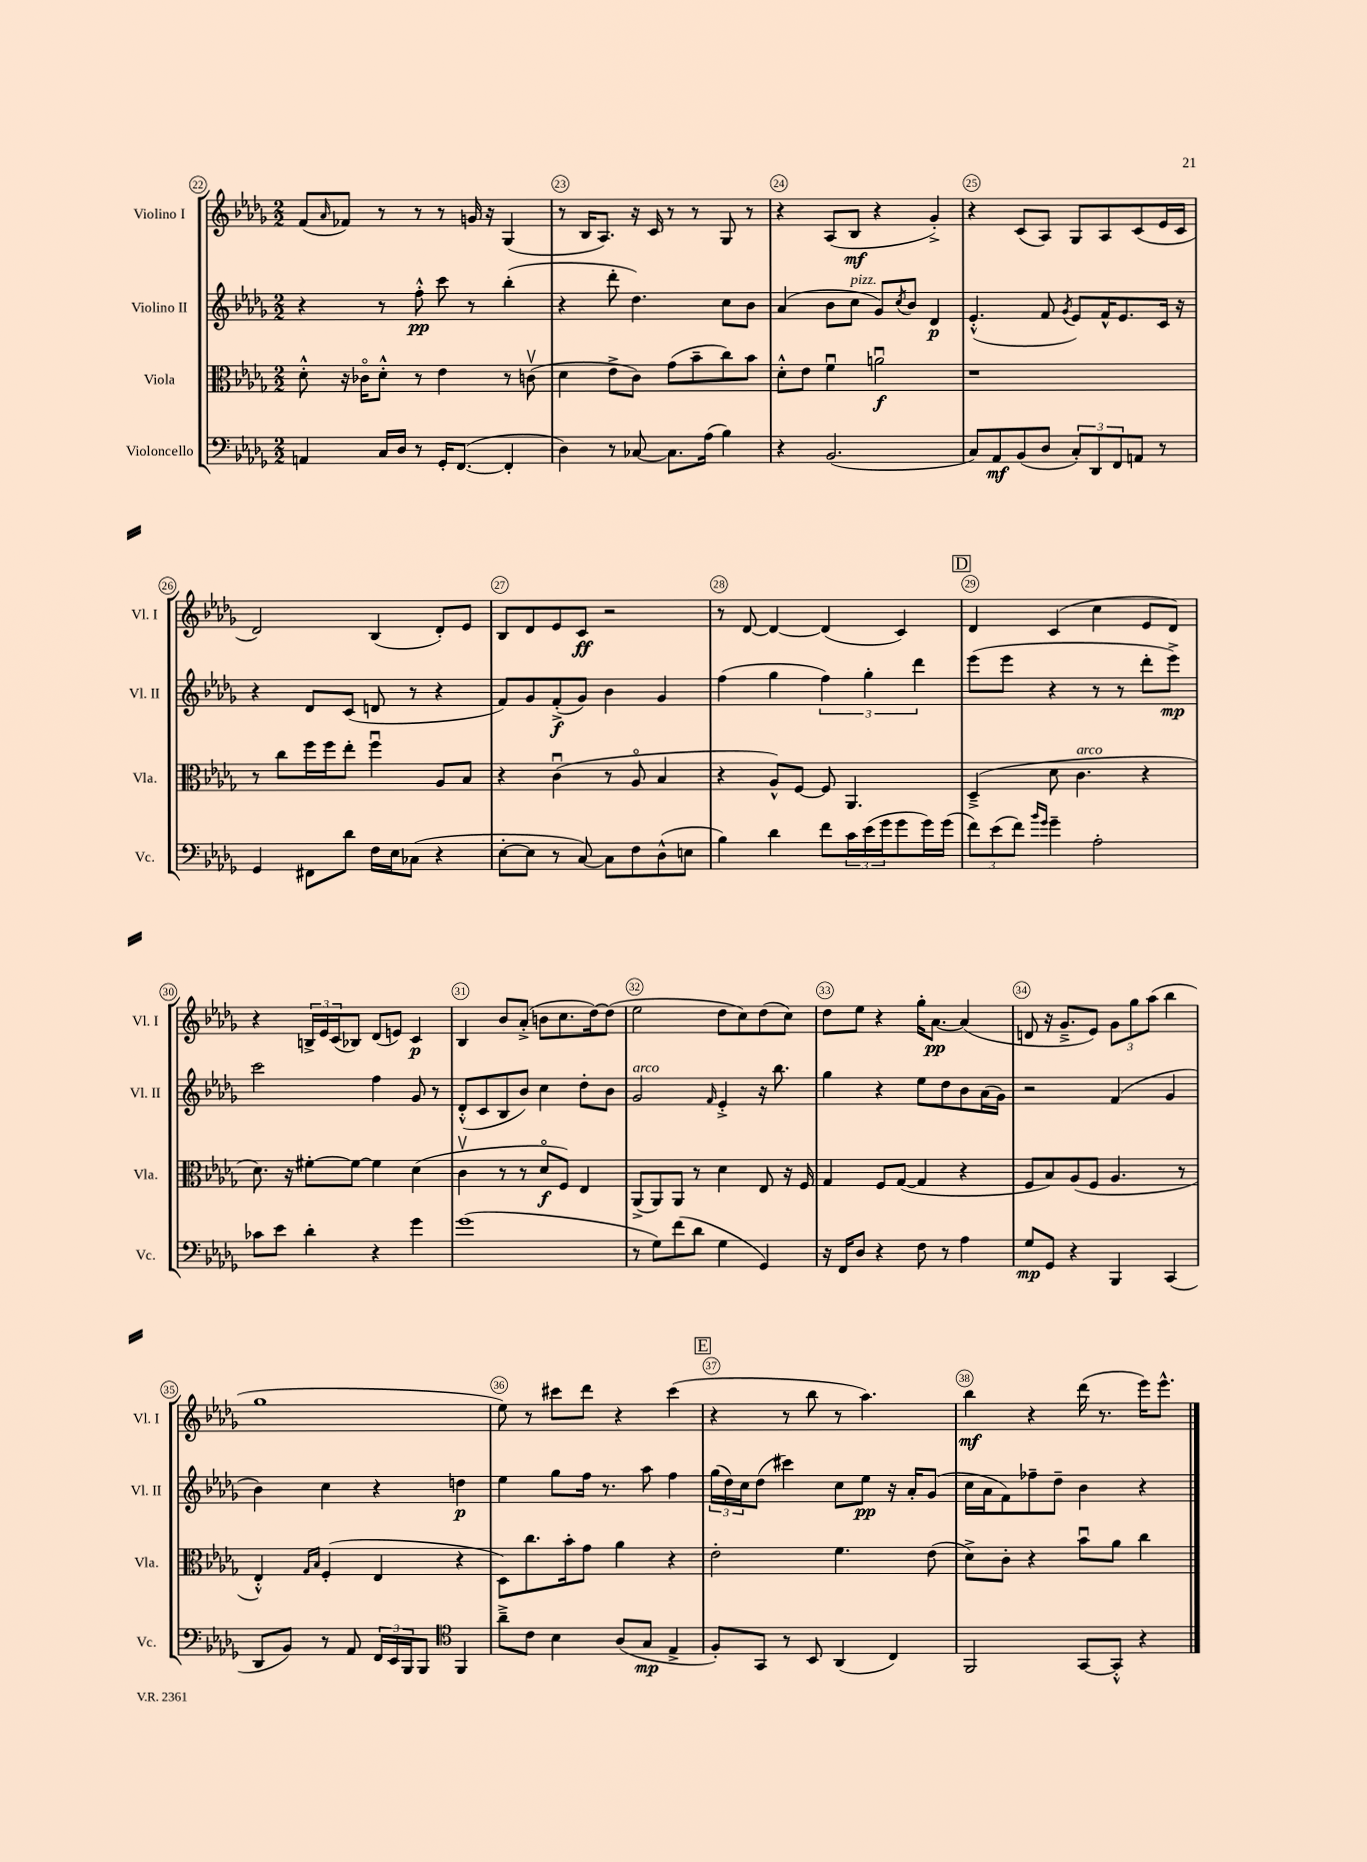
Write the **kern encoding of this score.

**kern	**dynam	**kern	**dynam	**kern	**dynam	**kern	**dynam
*part4	*part4	*part3	*part3	*part2	*part2	*part1	*part1
*staff4	*staff4	*staff3	*staff3	*staff2	*staff2	*staff1	*staff1
*I"Violoncello	*	*I"Viola	*	*I"Violino II	*	*I"Violino I	*
*I'Vc.	*	*I'Vla.	*	*I'Vl. II	*	*I'Vl. I	*
*clefF4	*	*clefC3	*	*clefG2	*	*clefG2	*
*k[b-e-a-d-g-]	*	*k[b-e-a-d-g-]	*	*k[b-e-a-d-g-]	*	*k[b-e-a-d-g-]	*
*M2/2	*	*M2/2	*	*M2/2	*	*M2/2	*
=22	=22	=22	=22	=22	=22	=22	=22
4AAn/	.	8d-'^^\	.	4r	.	(8f/L	.
.	.	.	.	.	.	16qqa-/	.
.	.	16r	.	.	.	8f-X/J)	.
.	.	16c-X\KL	.	.	.	.	.
16C/LL	.	8d-'^^\J	.	8r	.	8r	.
16D-/JJ	.	.	.	.	.	.	.
8r	.	8r	.	8ff'^^\	pp	8r	.
16GG-'/KL	.	4e-\	.	8ccc\	.	8r	.
([8.FF/J	.	.	.	.	.	.	.
.	.	.	.	8r	.	16gn/	.
.	.	.	.	.	.	16r	.
4FF'/]	.	8r	.	(4bb-'\	.	(4G-/	.
.	.	(8cnv\	.	.	.	.	.
=23	=23	=23	=23	=23	=23	=23	=23
4D-\)	.	4d-\	.	4r	.	8r	.
.	.	.	.	.	.	16B-/KL	.
.	.	.	.	.	.	8.A-/J)	.
8r	.	8e-^\L	.	8ddd-'\	.	.	.
[8C-X/	.	8c\J)	.	4.dd-\)	.	16r	.
.	.	.	.	.	.	16c/	.
8.C-\L]	.	(8g-\L	.	.	.	8r	.
.	.	8b-~\	.	.	.	8r	.
(16A-\Jk	.	.	.	.	.	.	.
4B-\)	.	8cc\)	.	8cc\L	.	8G-/	.
.	.	8b-\J	.	8b-\J	.	8r	.
=24	=24	=24	=24	=24	=24	=24	=24
4r	.	8d-'^^\L	.	(4a-/	.	4r	.
.	.	8e-\J	.	.	.	.	.
(2.BB-/	.	4fu\	.	8b-\L	.	(8A-/L	.
!	!	!	!	!LO:TX:a:i:t=pizz.	!	!	!
.	.	.	.	8cc\J	.	8B-/J	mf
.	.	2anu\	f	8g-/L)	.	4r	.
.	.	.	.	8qcc/	.	.	.
.	.	.	.	8b-/J	.	.	.
.	.	.	.	4d-/	p	4g-'^/)	.
=25	=25	=25	=25	=25	=25	=25	=25
8C/L)	.	1r	.	(4.e-'^^/	.	4r	.
8AA-/	mf	.	.	.	.	.	.
(8BB-/	.	.	.	.	.	(8c/L	.
8D-/J	.	.	.	8f/	.	8A-/J)	.
.	.	.	.	8qg-/	.	.	.
12C'/L)	.	.	.	8e-/L)	.	8G-/L	.
12DD-/	.	.	.	.	.	.	.
.	.	.	.	16f^^/K	.	8A-/	.
12FF/	.	.	.	.	.	.	.
.	.	.	.	8.e-/	.	.	.
8AAn/J	.	.	.	.	.	(8c/	.
8r	.	.	.	16c/Jk	.	16e-/L	.
.	.	.	.	16r	.	16c/JJ	.
!!LO:LB:g=z
=26	=26	=26	=26	=26	=26	=26	=26
4GG-/	.	8r	.	4r	.	2d-/)	.
.	.	8cc\L	.	.	.	.	.
8FF#X\L	.	16ff\L	.	8d-/L	.	.	.
.	.	16ff\J	.	.	.	.	.
8d-\J	.	8ee-'\J	.	(8c/J	.	.	.
16F\LL	.	4ffu\	.	8dn/	.	(4B-/	.
16E-\J	.	.	.	.	.	.	.
(8C-X\J	.	.	.	8r	.	.	.
4r	.	8A-/L	.	4r	.	8d-'/L)	.
.	.	8B-/J	.	.	.	8e-/J	.
=27	=27	=27	=27	=27	=27	=27	=27
[8E-'\L	.	4r	.	8f/L)	.	8B-/L	.
8E-\J]	.	.	.	8g-/	.	8d-/	.
8r	.	(4cu\	.	(8f'^/	f	8e-/	.
[8C/)	.	.	.	8g-/J)	.	8c/J	ff
8C\L]	.	8r	.	4b-\	.	2r	.
8F\	.	8A-/	.	.	.	.	.
(8D-^^\	.	4B-/	.	4g-/	.	.	.
8En\J	.	.	.	.	.	.	.
=28	=28	=28	=28	=28	=28	=28	=28
4B-\)	.	4r	.	(4ff\	.	8r	.
.	.	.	.	.	.	[8d-/	.
4d-\	.	8A-^^/L)	.	4gg-\	.	4d-/_	.
.	.	[8F/J	.	.	.	.	.
8f\L	.	8F/]	.	6ff\)	.	(4d-/]	.
24c\L	.	4.AA-/	.	.	.	.	.
(24e-\	.	.	.	6gg-'\	.	.	.
24g-\J	.	.	.	.	.	.	.
8g-\	.	.	.	.	.	4c/)	.
.	.	.	.	6ddd-\	.	.	.
16g-\L)	.	.	.	.	.	.	.
(16g-\JJ	.	.	.	.	.	.	.
!!LO:REH:place=s1:t=D
=29	=29	=29	=29	=29	=29	=29	=29
12f\L)	.	(4D-~^/	.	(8eee-\L	.	4d-/	.
(12e-\	.	.	.	.	.	.	.
.	.	.	.	8eee-\J	.	.	.
12f\J)	.	.	.	.	.	.	.
16qqb-/LL	.	.	.	.	.	.	.
16qqg-/JJ	.	.	.	.	.	.	.
4g-~\	.	8d-\	.	4r	.	(4c/	.
!	!	!LO:TX:a:i:t=arco	!	!	!	!	!
.	.	4.c\	.	.	.	.	.
2A-'\	.	.	.	8r	.	4cc\	.
.	.	.	.	8r	.	.	.
.	.	4r	.	8ddd-'\L	.	8e-/L	.
.	.	.	.	8eee-^\J)	mp	8d-/J)	.
!!LO:LB:g=z
=30	=30	=30	=30	=30	=30	=30	=30
8c-X\L	.	8.d-\)	.	2ccc\	.	4r	.
8e-\J	.	.	.	.	.	.	.
.	.	16r	.	.	.	.	.
4d-'\	.	[8f#X'\L	.	.	.	24Bn^/LL	.
.	.	.	.	.	.	24e-/	.
.	.	.	.	.	.	(24c/J	.
.	.	8f#\J_	.	.	.	8B-X/J)	.
4r	.	4f#\]	.	4ff\	.	(8d-/L	.
.	.	.	.	.	.	8en/J)	.
4g-\	.	(4d-\	.	8g-/	.	4c/	p
.	.	.	.	8r	.	.	.
=31	=31	=31	=31	=31	=31	=31	=31
(1g-	.	4cv\	.	(8d-'^^/L	.	4B-/	.
.	.	.	.	8c/	.	.	.
.	.	8r	.	8B-/	.	8b-/L	.
.	.	8r	.	8b-/J)	.	(8a-'^/J	.
.	.	8d-/L	f	4cc\	.	8bn\L	.
.	.	8F/J)	.	.	.	8.cc\	.
.	.	4E-/	.	8dd-'\L	.	.	.
.	.	.	.	.	.	[16dd-\k)	.
.	.	.	.	8b-\J	.	(8dd-\J]	.
=32	=32	=32	=32	=32	=32	=32	=32
!	!	!	!	!LO:TX:a:i:t=arco	!	!	!
8r	.	(8AA-^/L	.	2g-/	.	2ee-\	.
8G-\L)	.	8AA-/)	.	.	.	.	.
(8f\	.	8AA-/J	.	.	.	.	.
8d-\J	.	8r	.	.	.	.	.
.	.	.	.	16qqf/	.	.	.
4G-\	.	4d-\	.	4e-'^/	.	8dd-\L	.
.	.	.	.	.	.	8cc\)	.
4GG-/)	.	8E-/	.	16r	.	(8dd-\	.
.	.	.	.	8.bb-\	.	.	.
.	.	16r	.	.	.	8cc\J)	.
.	.	16F/	.	.	.	.	.
=33	=33	=33	=33	=33	=33	=33	=33
16r	.	4G-/	.	4gg-\	.	8dd-\L	.
16FF/KL	.	.	.	.	.	.	.
8D-/J	.	.	.	.	.	8ee-\J	.
4r	.	8F/L	.	4r	.	4r	.
.	.	([8G-/J	.	.	.	.	.
8F\	.	4G-/]	.	8ee-\L	.	16gg-'\KL	.
.	.	.	.	.	.	[8.a-\J	pp
8r	.	.	.	8dd-\	.	.	.
4A-\	.	4r	.	8b-\	.	(4a-/]	.
.	.	.	.	(16a-\L	.	.	.
.	.	.	.	16g-\JJ)	.	.	.
=34	=34	=34	=34	=34	=34	=34	=34
8G-/L	mp	8F/L	.	2r	.	8dn/	.
8GG-/J	.	8B-/)	.	.	.	16r	.
.	.	.	.	.	.	8.g-~^/L	.
4r	.	(8A-/	.	.	.	.	.
.	.	8F/J	.	.	.	8e-/J)	.
4BBB-/	.	4.A-/	.	(4f/	.	12g-\L	.
.	.	.	.	.	.	12gg-\	.
.	.	.	.	.	.	(12aa-\J	.
(4CC/	.	.	.	4g-/	.	4bb-\	.
.	.	8r	.	.	.	.	.
!!LO:LB:g=z
=35	=35	=35	=35	=35	=35	=35	=35
8DD-/L	.	4E-'^^/)	.	4b-\)	.	1gg-	.
8BB-/J)	.	.	.	.	.	.	.
.	.	16qqG-/LL	.	.	.	.	.
.	.	16qqB-/JJ	.	.	.	.	.
8r	.	(4F'/	.	4cc\	.	.	.
8AA-/	.	.	.	.	.	.	.
24FF/LL	.	4E-/	.	4r	.	.	.
24EE-/	.	.	.	.	.	.	.
24BBB-/J	.	.	.	.	.	.	.
8BBB-/J	.	.	.	.	.	.	.
*clefC4	*	*	*	*	*	*	*
4FF/	.	4r	.	4ddn\	p	.	.
=36	=36	=36	=36	=36	=36	=36	=36
8a-~^\L	.	8D-\L)	.	4ee-\	.	8ee-\)	.
8c\J	.	8.cc\	.	.	.	8r	.
4B-\	.	.	.	8gg-\L	.	8ccc#X\L	.
.	.	16b-'\k	.	.	.	.	.
.	.	8g-\J	.	16ff\Jk	.	8ddd-\J	.
.	.	.	.	8.r	.	.	.
(8A-/L	.	4a-\	.	.	.	4r	.
8G-/J	mp	.	.	8aa-\	.	.	.
4E-^/	.	4r	.	4ff\	.	(4ccc#\	.
!!LO:REH:place=s1:t=E
=37	=37	=37	=37	=37	=37	=37	=37
8F'/L)	.	2e-'\	.	(24gg-\LL	.	4r	.
.	.	.	.	24dd-\)	.	.	.
.	.	.	.	24cc\J	.	.	.
8GG-/J	.	.	.	(8dd-\J	.	.	.
8r	.	.	.	4ccc#X\)	.	8r	.
8BB-/	.	.	.	.	.	8bb-\	.
(4AA-/	.	4.f\	.	8cc\L	.	8r	.
.	.	.	.	8ee-\J	pp	4.aa-\)	.
4C/)	.	.	.	16r	.	.	.
.	.	.	.	16a-'/KL	.	.	.
.	.	(8e-\	.	(8g-/J	.	.	.
=38	=38	=38	=38	=38	=38	=38	=38
2FF/	.	8d-^\L)	.	16cc\LL	.	4bb-\	mf
.	.	.	.	16a-\J	.	.	.
.	.	8c'\J	.	8f\)	.	.	.
.	.	4r	.	8ff-X~\	.	4r	.
.	.	.	.	8dd-~\J	.	.	.
[8GG-/L	.	8b-u\L	.	4b-\	.	(16ddd-\	.
.	.	.	.	.	.	8.r	.
8GG-'^^/J]	.	8a-\J	.	.	.	.	.
4r	.	4cc\	.	4r	.	16eee-\KL)	.
.	.	.	.	.	.	8.eee-^^\J	.
==	==	==	==	==	==	==	==
*-	*-	*-	*-	*-	*-	*-	*-
